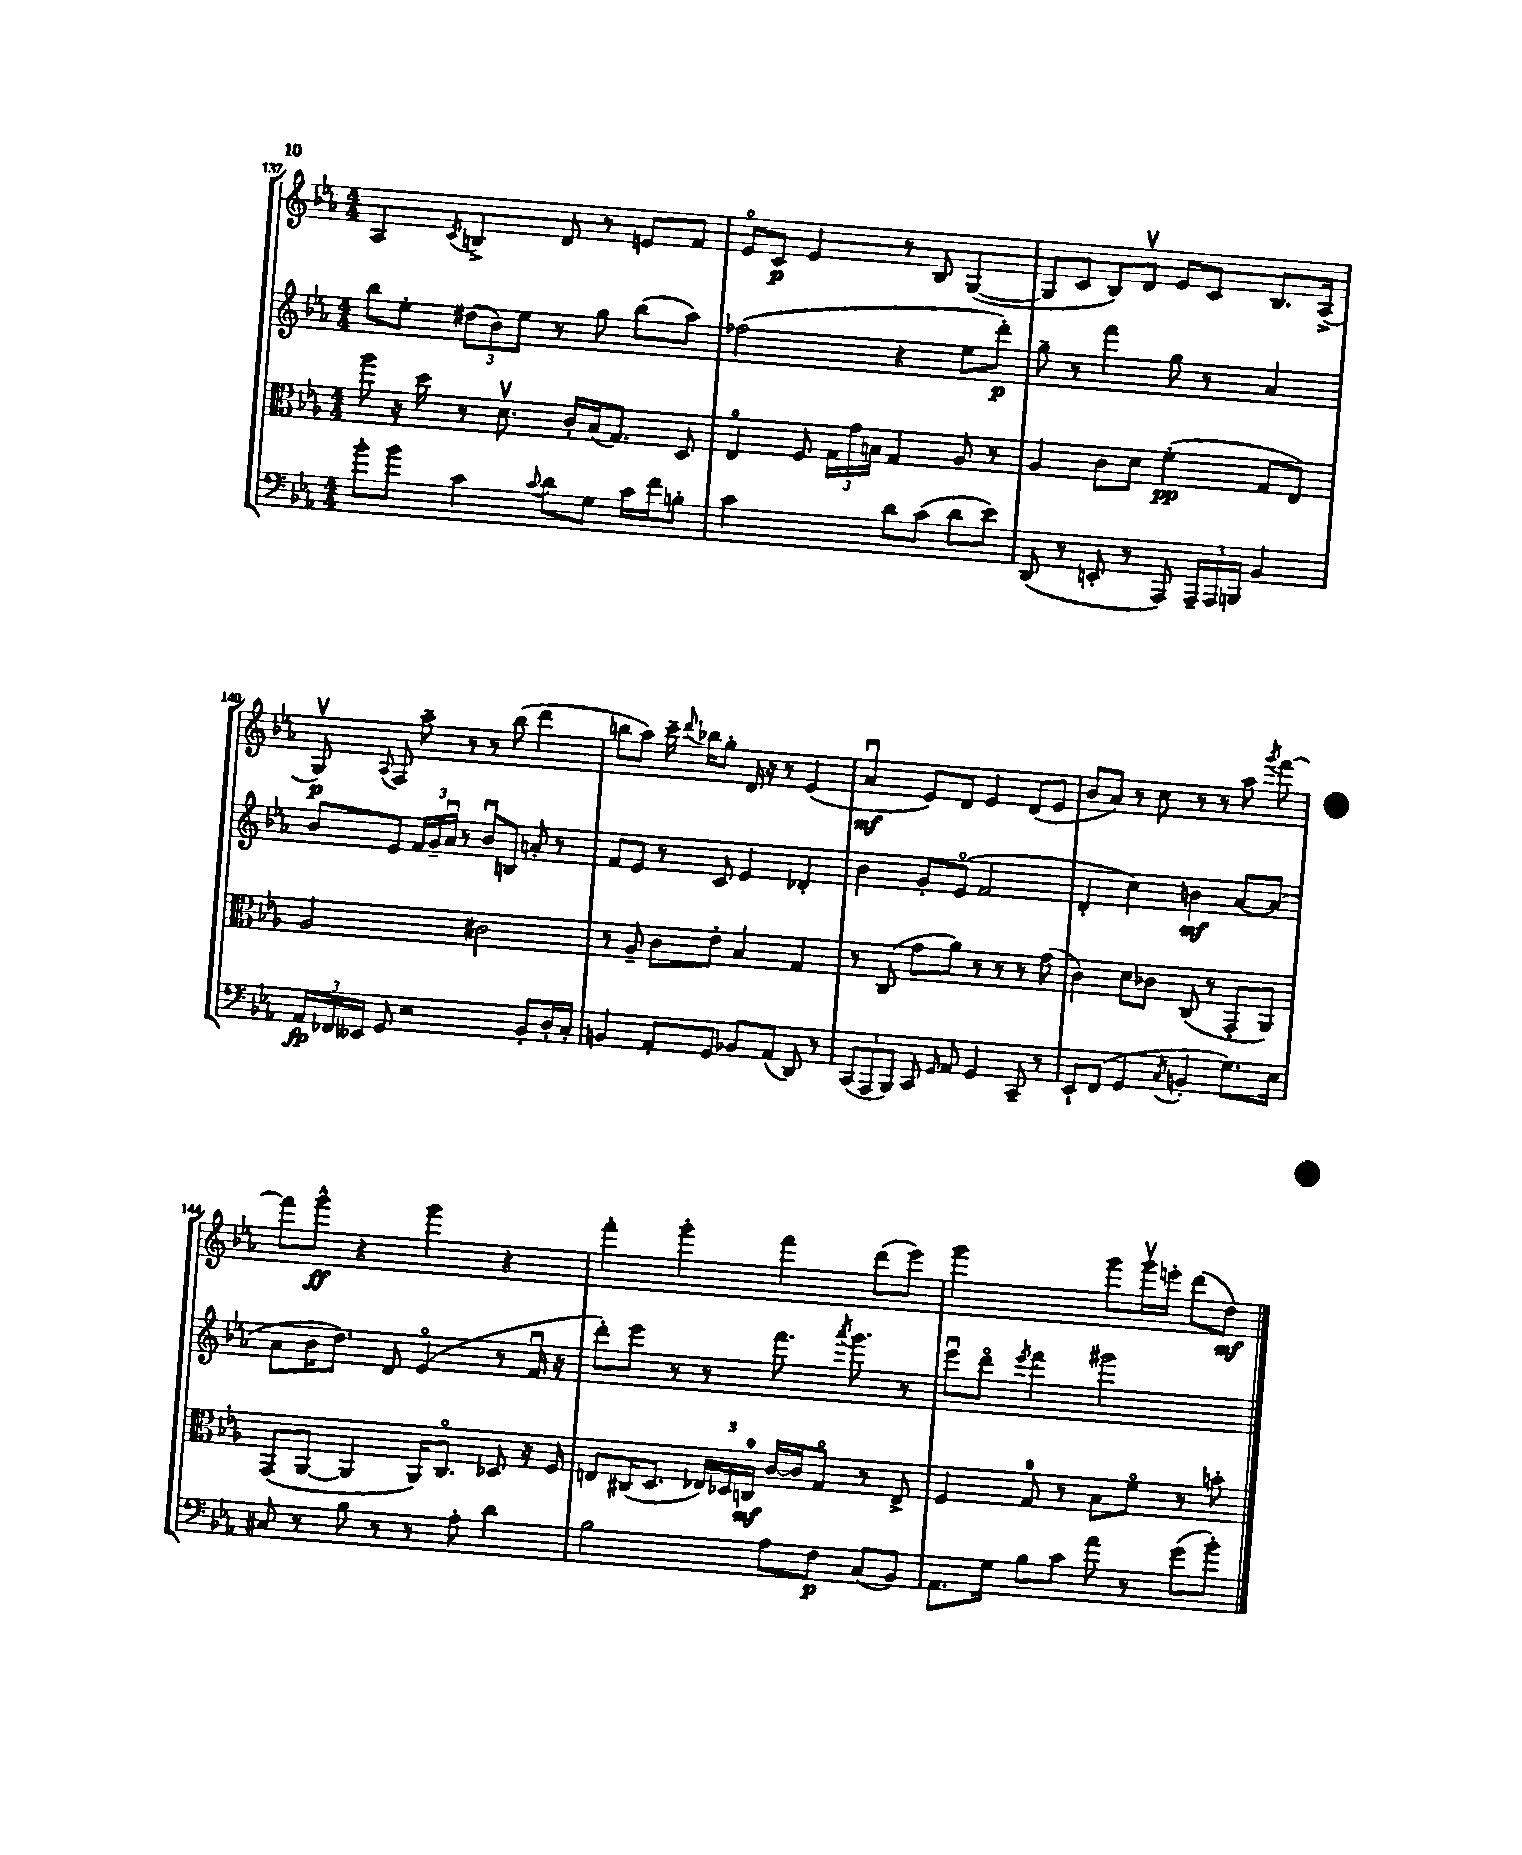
<<
\new StaffGroup <<
\new Staff = "s0" {
    \clef treble \key ees \major \numericTimeSignature \time 4/4
    \autoBeamOff aes4 \acciaccatura { c'8 } b4-> d'8 r8 e'8[ f'8] |
    ees'8[\flageolet c'8]\p ees'4 r8 bes8 g4~( |
    g8[ c'8] bes8[) d'8]\upbow ees'8[ c'8] bes8.[ aes16]->( |
    g8\upbow\p) \appoggiatura { aes8 } f8 aes''8-- r8 r8 bes''8( d'''4 |
    b''8[ aes''8]) c'''16-- \appoggiatura { d'''8 } bes''16[ g''8]-. d'16 r16 r8 ees'4( |
    aes'4\downbow\mf ees'8[) d'8] ees'4 d'8[( ees'8] |
    bes'8[ aes'8]) r8 c''8 r8 r8 aes''8 \acciaccatura { g'''8 } f'''8~ |
    f'''8[ g'''8]-^\ff r4 g'''4 r4 |
    f'''4-. g'''4-. f'''4 d'''8[( ees'''8]) |
    g'''2 g'''8[ g'''16\upbow e'''16]-. d'''8[( d''8]\mf) \bar "|." |
}
\new Staff = "s1" {
    \clef treble \key ees \major \numericTimeSignature \time 4/4
    \autoBeamOff bes''8[ ees''8]-. \tuplet 3/2 { dis''8[( bes'8) ees''8] } r8 g''8 bes''8[( aes''8]) |
    fes''2( r4 ees''8[ d'''8]-.\p) |
    g''8-- r8 f'''4 g''8 r8 aes'4 |
    bes'8[ ees'8] \tuplet 3/2 { f'16[ g'16-- aes'16]\downbow } r8 bes'8[\downbow b8] a'8-. r8 |
    f'8[ ees'8] r8 c'8 ees'4 des'4-. |
    bes'4 g'8[-. ees'8]\flageolet( f'2 |
    d'4-. c''4) b'4\mf aes'8[~ aes'8]( |
    aes'8[ bes'16 d''8.]) d'8 ees'4\flageolet( r8 f'16\downbow r16 |
    d'''8[-.) ees'''8] r8 r8 f'''8. \acciaccatura { aes'''8 } g'''8. r8 |
    ees'''8[\downbow d'''8]\flageolet \acciaccatura { ees'''8 } f'''4 gis'''2 \bar "|." |
}
\new Staff = "s2" {
    \clef alto \key ees \major \numericTimeSignature \time 4/4
    \autoBeamOff aes''8 r16 d''16 r8 d'8.\upbow c'16[-. bes16( g8.]) d8 |
    ees4\flageolet f8 \tuplet 3/2 { g16[ g'16 b16] } g4 aes8 r8 |
    aes4 c'8[ d'8] f'4-.\pp( g8[ ees8]) |
    aes2 cis'2 |
    r8 aes8-- c'8[ ees'8]-. bes4 g4 |
    r8 c8( g'8[ aes'8]) r8 r8 r8 g'8( |
    c'4) d'8[ ces'8] c8( r8 g,8[-. aes,8]) |
    g,8[( aes,8]~ aes,4 aes,16[) c8.]\flageolet des8 r16 f16 |
    e8[ cis16( d8.] \tuplet 3/2 { ees16[) des16 c16]-0\mf } c'16[~ c'16 g8]\flageolet r8 ees8-> |
    f4 g8-0 r8 bes8[ f'8]\flageolet r8 b'8-. \bar "|." |
}
\new Staff = "s3" {
    \clef bass \key ees \major \numericTimeSignature \time 4/4
    \autoBeamOff bes'8[-. bes'8] c'4 \appoggiatura { c'8 } d'8[ g8] c'16[ f'16 b8]-. |
    c'2 d'8[ c'8]( d'8[ ees'8]) |
    d,8( r8 e,8-. r8 aes,,8) \tuplet 3/2 { aes,,16[-- aes,,16 b,,16] } bes,4 |
    \tuplet 3/2 { aes,16[\fp fes,16 eeses,16] } g,8 r2 bes,8[-. d16-. c16]-. |
    b,4 aes,8[-. g,8] bes,8[ aes,8]( d,8) r8 |
    \tuplet 3/2 { c,8[( aes,,8 bes,,8]) } c,8 \grace { g,16 } aes,8 g,4 c,8-- r8 |
    ees,8[-! f,8]( g,4 \acciaccatura { c8 } b,4-. g8.[) ees16] |
    cis8 r8 bes8 r8 r8 aes8-. d'4 |
    bes2 aes8[ f8]\p c8[( bes,8]) |
    aes,8.[ g16] bes8[ c'8] aes'8 r8 g'8[( bes'8]-.) \bar "|." |
}
>>
>>
\layout { \context { \Score currentBarNumber = #137 } }
